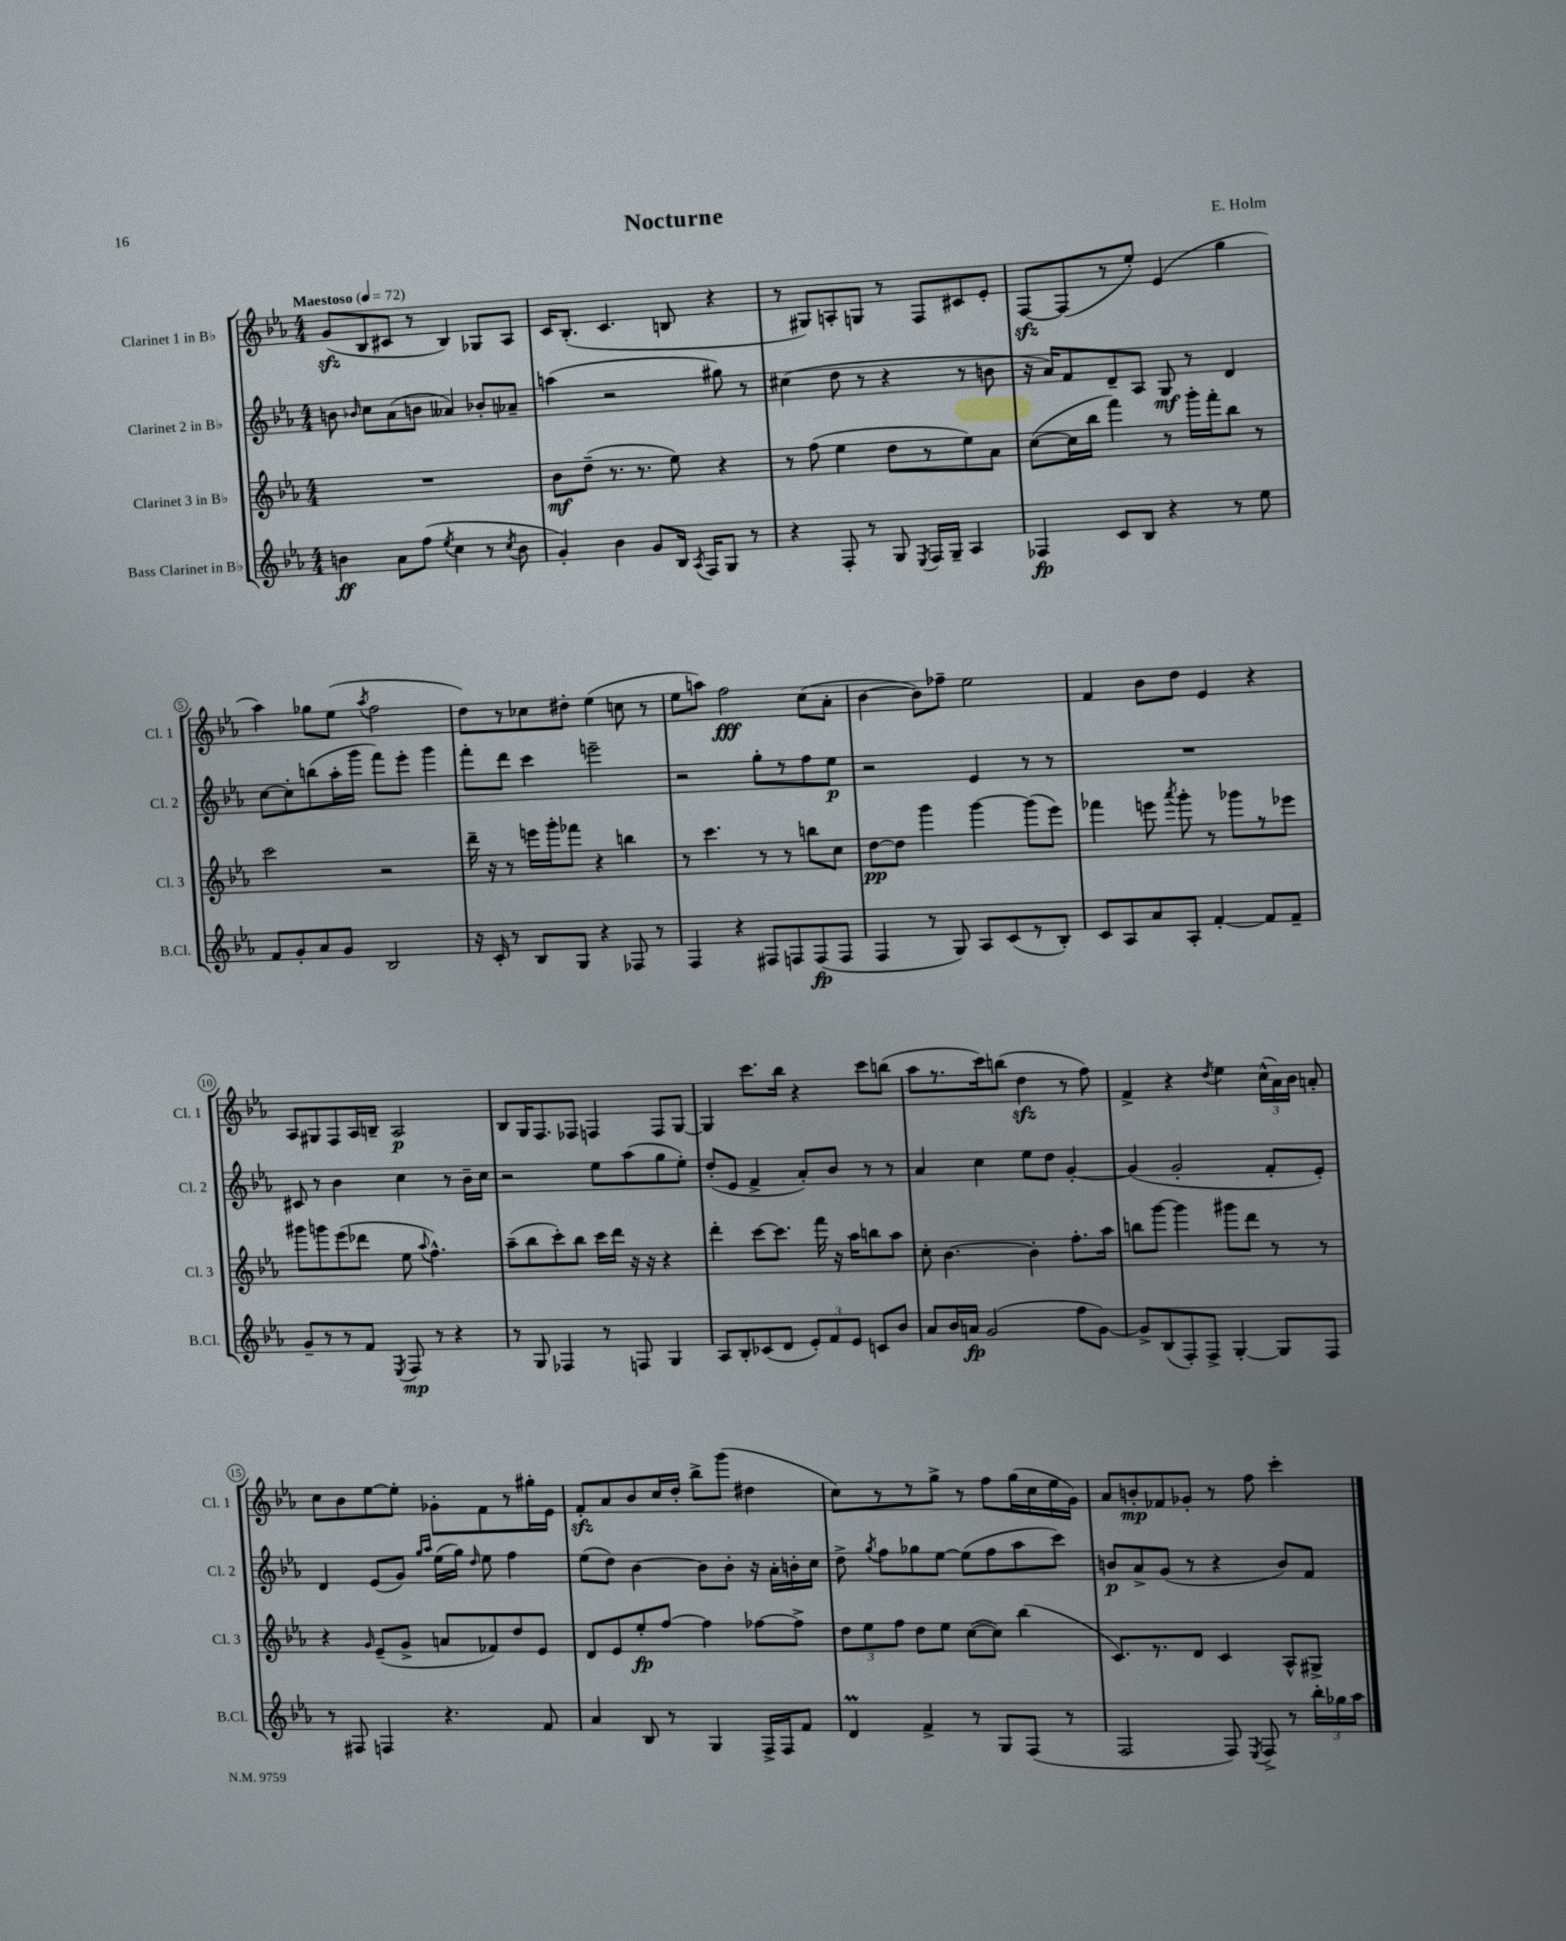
\header { title = "Nocturne" composer = "E. Holm" }
<<
\new StaffGroup <<
\new Staff = "s0" \with { instrumentName = "Clarinet 1 in Bb" shortInstrumentName = "Cl. 1" } {
    \clef treble \key ees \major \numericTimeSignature \time 4/4 \tempo "Maestoso" 4 = 72
    \autoBeamOff g'8[\sfz( bes8 cis'8] r8 bes4) ges8[ aes8] |
    c'16[ bes8.]-.( c'4. b8 r4 |
    r8 gis8[) a8-. g8] r8 f8[ cis'8 ees'8]-. |
    f8[~\sfz f8( r8 ees''8]-.) ees'4( g''4 |
    aes''4) ges''8[ ees''8]( \acciaccatura { aes''8 } f''2 |
    d''8[) r8 ces''8 dis''8]-. ees''4( c''8 r8 |
    ees''8[ a''8]) f''2\fff c''8[( aes'8]-. |
    bes'4~ bes'8[) fes''8]-- ees''2 |
    f'4 bes'8[ d''8] ees'4 r4 |
    aes8[ gis8 f8 aes16 b16]-- aes2\p |
    bes8[ g16 f8. fes8] f4 f8[ g8]~ |
    g4 c'''8.[ bes''16] r4 c'''8[ b''8]( |
    aes''8[ r8. c'''16) b''8]( d''4\sfz r8 f''8) |
    f'4-> r4 \acciaccatura { d''8 } ees''4 \tuplet 3/2 { c''16[-^( aes'16) bes'16] } a'8-. |
    c''8[ bes'8 ees''8~ ees''8]-. ges'8[-. f'8 r8 gis''16-. ees'16] |
    f'8[-.\sfz aes'8 bes'8 c''16 d''16]-. bes''8[-> g'''8]( dis''4 |
    c''8[) r8 r8 g''8]-> r8 f''8[ g''16( c''16 ees''16 g'16]) |
    aes'8[ b'8-.\mp fes'8 ges'8]-. r8 f''8 c'''4-. \bar "|." |
}
\new Staff = "s1" \with { instrumentName = "Clarinet 2 in Bb" shortInstrumentName = "Cl. 2" } {
    \clef treble \key ees \major \numericTimeSignature \time 4/4
    \autoBeamOff b'8 \grace { bes'16 } c''8[ aes'8( b'8] aeses'4) bes'8[-. aes'8]-- |
    a''4( r2 gis''8) r8 |
    cis''4( d''8 r8 r4 r8 b'8 |
    r16 aes'16[) f'8 d'8-- aes8] g8\mf r8 d'4 |
    c''8[~ c''8-. b''8( aes''16-. g'''16] f'''8[) ees'''8]-. g'''4 |
    f'''8[-. d'''8] c'''4 e'''2-- |
    r2 g''8[-. r8 f''8 ees''8]\p |
    r2 ees'4 r8 r8 |
    R1 |
    cis'8 r8 bes'4 c''4 r8 bes'16[-- c''16] |
    r2 ees''8[ aes''8( g''8 ees''8]-.) |
    d''8[-.( ees'8] f'4-> aes'8[-.) bes'8] r8 r8 |
    aes'4 c''4 ees''8[ d''8] g'4~-. |
    g'4( g'2-. f'8[-. ees'8]-.) |
    d'4 ees'8[( g'8]) \grace { g''16[ aes''16] } ees''16[( g''16]) \grace { d''16 } ees''8 f''4 |
    ees''8[( d''8]) bes'4~ bes'8[ bes'8]-. r16 aes'16[-. b'16-. c''16] |
    d''8-> \acciaccatura { g''8 } f''8[ ges''8 ees''8]~ ees''8[( f''8 aes''8 c'''8]) |
    b'8[\p aes'8-> g'8]( r8 r4 b'8[) f'8] \bar "|." |
}
\new Staff = "s2" \with { instrumentName = "Clarinet 3 in Bb" shortInstrumentName = "Cl. 3" } {
    \clef treble \key ees \major \numericTimeSignature \time 4/4
    \autoBeamOff R1 |
    bes'8[\mf d''8]--( r8. r8. ees''8) r4 |
    r8 f''8( ees''4 d''8[ r8 ees''8) aes'8] |
    c''8[~( c''16 bes''16] f'''4) r8 g'''16[-. f'''16-. bes''8] r8 |
    c'''2 r2 |
    d'''16-- r16 r8 e'''16[ g'''16-. fes'''8] r4 b''4 |
    r8 c'''4. r8 r8 b''8[ c''8] |
    d''8[~\pp d''8] g'''4 g'''4~ g'''8[( ees'''8]) |
    fes'''4 e'''8 \acciaccatura { aes'''8 } g'''8-. r8 ges'''8[ r8 ees'''8] |
    gis'''8[ g'''8 ees'''8( des'''8] ees''8 \appoggiatura { aes''8 } f''4.-^) |
    aes''8[--( bes''8 c'''8-.) bes''8] c'''16[ d'''16] r16 r16 r4 |
    d'''4-. c'''8[~ c'''8.] f'''16 r16 aes''16[ b''8 aes''8] |
    c''8-. bes'4.~ bes'4-. f''8.[-. aes''16] |
    b''8[ g'''8]~ g'''4 gis'''8[ d'''8] r8 r8 |
    r4 \grace { g'16 } ees'8[--( g'8]-> a'8[ fes'8) d''8 ees'8] |
    d'8[ ees'8 ees''8-.\fp f''8]~ f''4 fes''8[~ fes''8]-> |
    \tuplet 3/2 { d''8[ ees''8 f''8] } d''8[ ees''8] c''8[~( c''8]) bes''4( |
    c'8.[) r8. d'8] c'4 aes8[-^ gis8]-> \bar "|." |
}
\new Staff = "s3" \with { instrumentName = "Bass Clarinet in Bb" shortInstrumentName = "B.Cl." } {
    \clef treble \key ees \major \numericTimeSignature \time 4/4
    \autoBeamOff b'4\ff aes'8[ f''8]( \acciaccatura { ees''8 } c''4 r8 \acciaccatura { c''8 } b'8 |
    g'4-.) bes'4 g'8[ bes16] \acciaccatura { aes8 } f16[ g8] r8 |
    r4 f8-. r8 g8 \acciaccatura { ees8 } f16[ g16]-- aes4 |
    fes4\fp c'8[ bes8] r4 r8 ees''8 |
    f'8[ g'8-. aes'8 g'8] bes2 |
    r16 c'16-. r8 bes8[ g8] r4 fes8 r8 |
    f4 r4 fis8[ f8 f8\fp( f8] |
    f4 r8 g8) aes8[ c'8( r8 bes8]-.) |
    c'8[ aes8 aes'8 aes8]-. f'4~-. f'8[ f'8]-- |
    g'8[-- r8 r8 f'8] \acciaccatura { ees8 } f8\mp r8 r4 |
    r8 g8 fes4 r8 f8 g4 |
    aes8[ bes8-. ces'8( d'8] \tuplet 3/2 { ees'8[-.) f'8 ees'8] } c'8[ bes'8] |
    aes'8[ bes'16 a'16]\fp g'2( f''8[ g'8]~) |
    g'8[-> bes8( f8-.) f8]-> g4~-. g8[ f8] |
    r8 fis8 f4 r4. f'8 |
    aes'4 bes8 r8 g4 f16[-> f16 f'8] |
    d'4\prall f'4-> r8 g8[ f8]( r8 |
    f2 f8) \acciaccatura { ees8 } f8-> r8 \tuplet 3/2 { bes''16[-. ges''16 aes''16] } \bar "|." |
}
>>
>>
\layout { \context { \Score \override BarNumber.stencil = #(make-stencil-circler 0.1 0.3 ly:text-interface::print) } }
